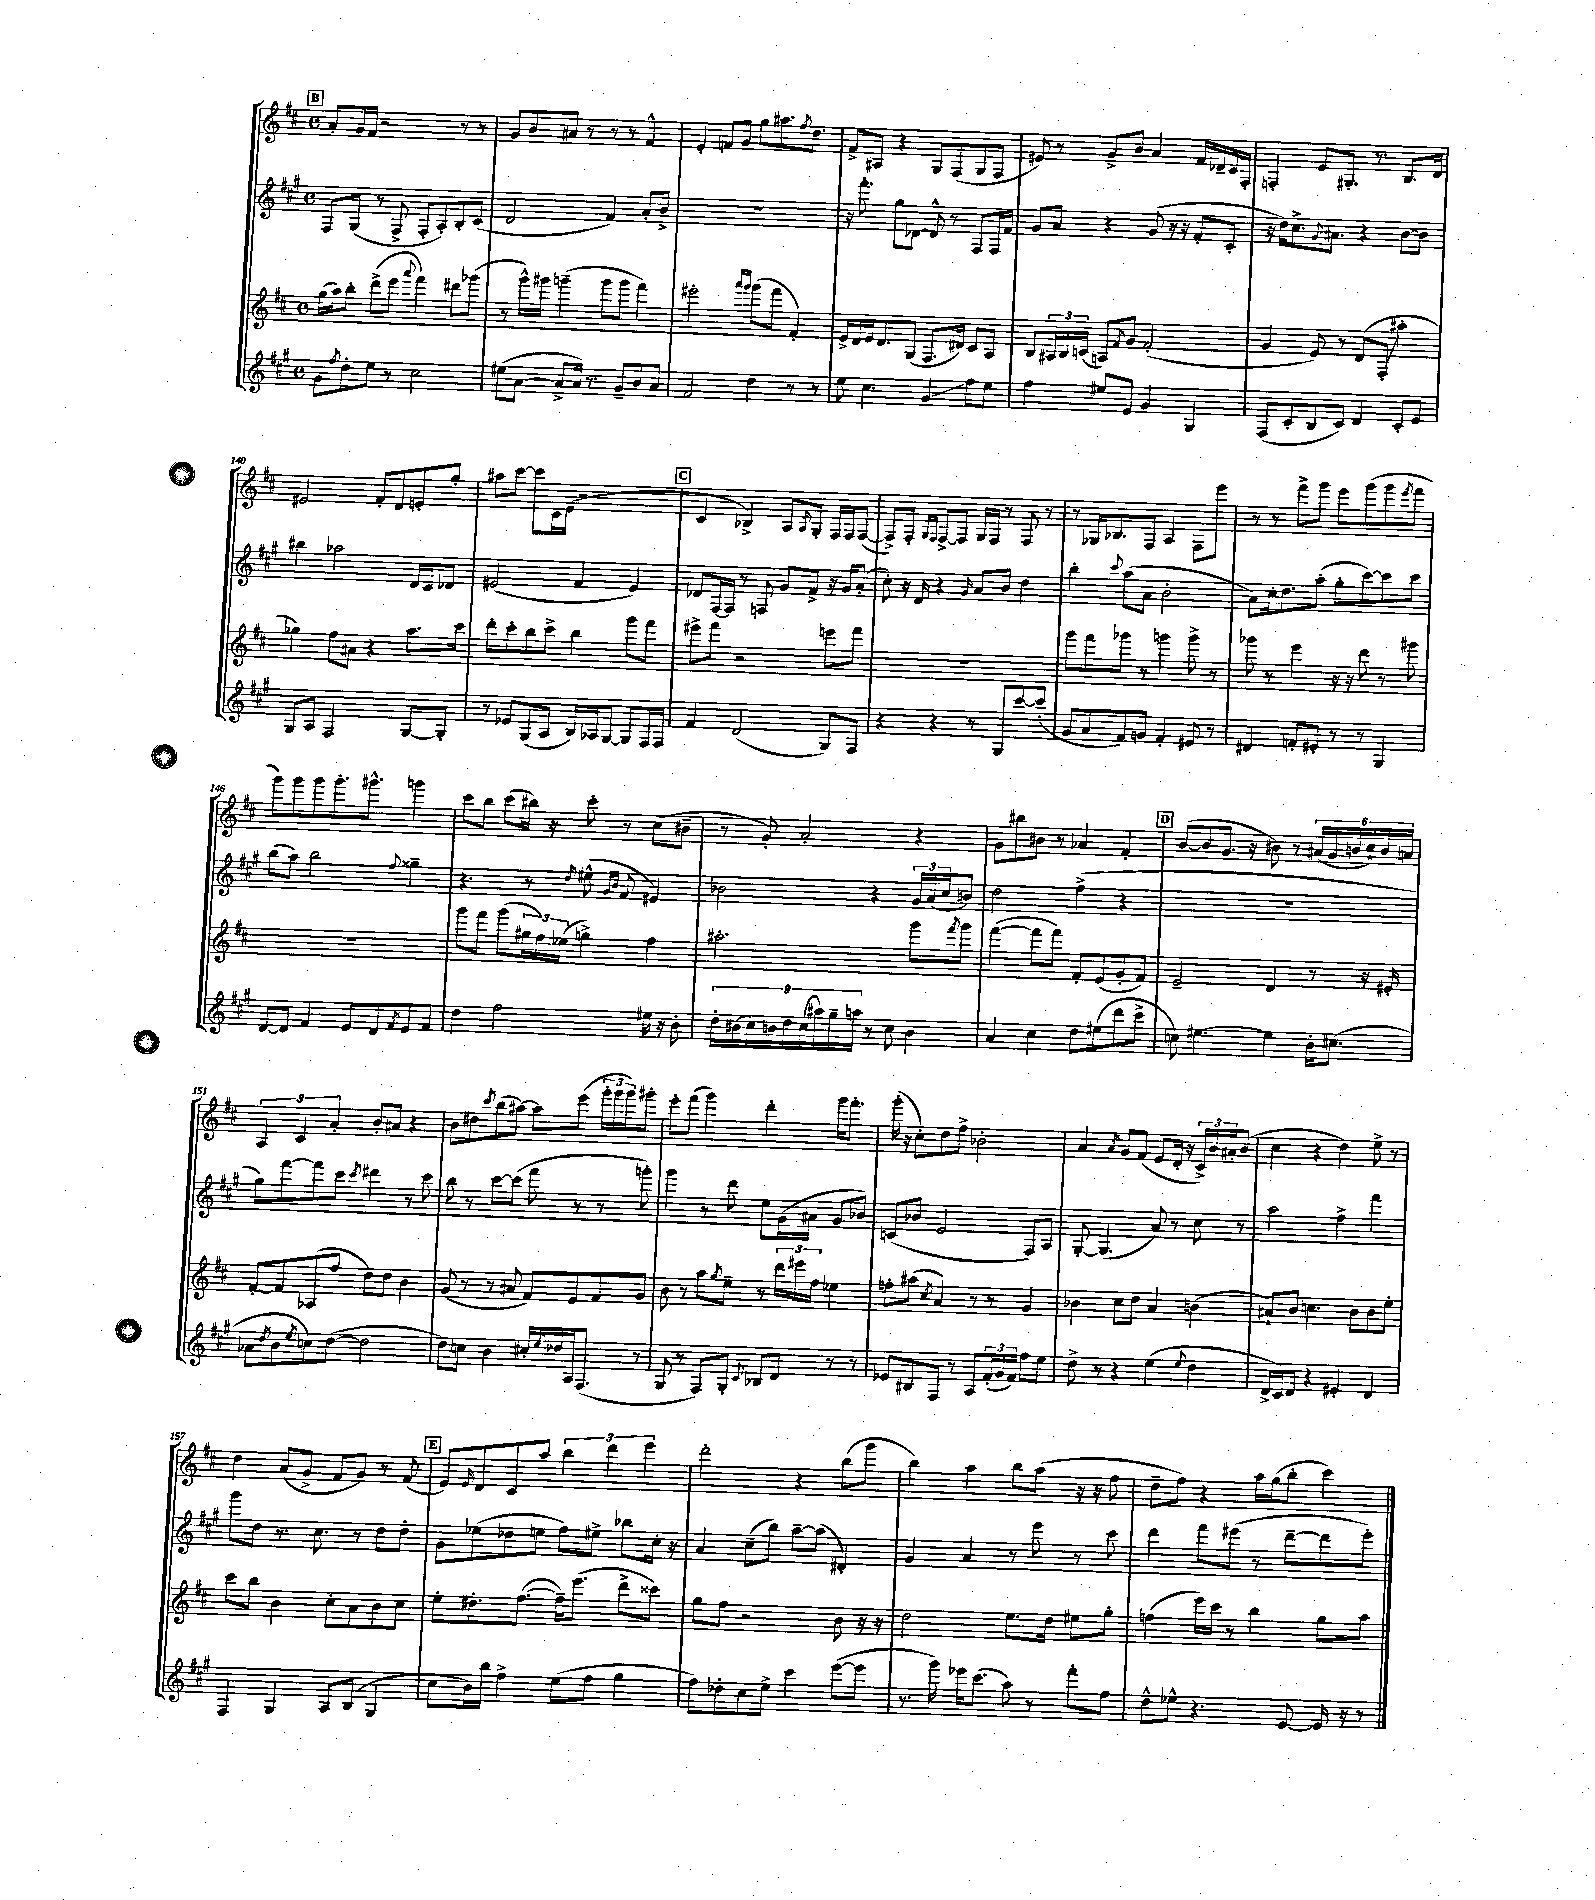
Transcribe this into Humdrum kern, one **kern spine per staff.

**kern	**kern	**kern	**kern
*staff4	*staff3	*staff2	*staff1
*clefG2	*clefG2	*clefG2	*clefG2
*k[f#c#g#]	*k[f#c#]	*k[f#c#g#]	*k[f#c#]
*M4/4	*M4/4	*M4/4	*M4/4
*met(c)	*met(c)	*met(c)	*met(c)
8g#\L	(16gg\LL	8F#/L	8a'/L
.	16aa\J)	.	.
8qff#/	.	.	.
8dd'\	8bb'\J	(8G#/J	16g/L
.	.	.	16f#/JJ
8ee\J	(8ddd^\L	8r	2r
8r	8eee\J	8F#^/	.
.	8qqaaa/	.	.
2cc#\	4fff#\)	8F#'/L	.
.	.	8A'/)	.
.	8ddd#\L	8B'/	8r
.	(8ggg-\J	(8c#/J	8r
=	=	=	=
(8ee#\L	8r	2d/	8g/L
[8a\J	16ggg^^\LL)	.	8b/
.	16ggg#\JJ	.	.
8a^/]L	(4ggg~\	.	8a#/J
16a/Jk)	.	.	8r
8.r	.	.	.
.	8ggg\L	4f#/)	8r
8g#~/L	8ggg\J	.	8r
8b/	4fff#\)	8a'/L	4f#^^/
8a/J	.	8b^/J	.
=	=	=	=
2f#/	2eee#'\	1r	4e'/
.	.	.	8f/L
.	.	.	8g/J
.	16qqaaa/LL	.	.
.	16qqggg/JJ	.	.
4dd\	(8ggg\L	.	8gg\L
.	8fff#\J	.	8.aa#\
8r	4f#'/)	.	.
.	.	.	8qff#/
.	.	.	8.dd\J
8r	.	.	.
=	=	=	=
8ee\	16e^/LL	16r	8f#^/L
.	16d/	8.fff#'\	.
4.cc#\	16e/J	.	8A#/J
.	8.d/	.	.
.	.	8gg#\L	4r
.	(8G/J	[8d-\J	.
4g#/	8.F#/L	8d-^^/]	8G/L
.	.	8r	(8F#/
.	16d#/Jk)	.	.
8ff#\L	8c#/L	8F#/L	8G/
8ee\J	8A/J	16F#/L	8F#/J
.	.	16f#/JJ	.
=	=	=	=
4ff#\	8B/L	8g#/L	8e#/)
.	24A#/L	8a/J	8r
.	24B/	.	.
.	(24c/JJ	.	.
8ee#/L	8A/L)	4r	8g^/L
.	8qf#/	.	.
8e/J	8g/J	.	8b/J
4g#/	(2f#'/	(8g#/	4a/
.	.	16r	.
.	.	16r	.
4G#/	.	8f#'/L	16f#/LL
.	.	.	16d-~/
.	.	8c#'/J	16c#/
.	.	.	16F#'/JJ
=	=	=	=
(8F#/L	4g/	16r	4F'/
.	.	16dd\LK)	.
8c#'/	.	8.cc#^\	.
8B/	8e/)	.	8e/L
.	.	8qqg#/	.
.	.	8.a#\J	.
8c#/J)	8r	.	8.G#'/J
4d/	(8d/L	4r	.
.	.	.	8.r
.	8F#'/J	.	.
8c#'/L	4aa#'\	[8b\L	8.B/L
8e/J	.	8b\]J	.
.	.	.	16d/Jk
=	=	=	=
8G#/L	4gg-\)	4bb#\	2e#/
8A/J	.	.	.
2F#/	8ff#\L	2aa-\	.
.	8a#\J	.	.
.	4r	.	8f#'/L
.	.	.	8d/
[8G#/L	8.aa\L	16d/LL	8e'/
.	.	16c#/J	.
8G#'/]J	.	8d-/J	8gg'/J
.	16ccc#\Jk	.	.
=	=	=	=
8r	8ddd'\L	(2e#/	8aa#\L
8e-/L	8ccc#'\	.	[8ccc#\J
(8G#/	8bb\	.	8ccc#\]L
8A/J	8ccc#^\J	.	16c#\L
.	.	.	(16e\JJ
16B/LL)	4bb\	4f#/	2r
16A-/J	.	.	.
[8G#/J	.	.	.
8G#/]L	8ggg\L	4e#/)	.
16F#/L	8fff#\J	.	.
16F#/JJ	.	.	.
=	=	=	=
4f#/	8eee#^\L	8d-/L	4c#/
.	8fff#\J	[16F#/L	.
.	.	16F#/]JJ	.
(2d/	2r	8r	4B-^/)
.	.	8F/	.
.	.	8g#/L	8A/L
.	.	.	8qA/
.	.	8f#^/J	8G'/J
8G#/L)	8eee\L	16r	16F#/LL
.	.	16g#/LK	16F#/J
8F#/J	8fff#\J	(8a'/J	([8F#/J
=	=	=	=
4r	1r	8cc#'\)	8F#^/]L)
.	.	16r	8F#'/J
.	.	16d/	.
.	.	.	16qqG/LL
.	.	.	16qqF#/JJ
4r	.	4r	[8F#^/L
.	.	.	8F#/]J
.	.	16qqg#/	.
8r	.	8a/L	16G/LL
.	.	.	16F#/JJ
8G#/L	.	8b/J	8r
[8ccc#/	.	4dd\	8F#/
(8ccc#'/]J	.	.	8r
=	=	=	=
8g#/L	8ggg\L	4bb'\	8r
8a/	8fff#\	.	16G-/LK
.	.	.	8.B-/
.	.	8qqccc#/	.
8f#/)	8ggg-\J	(8aa\L	.
8g/J	8r	8a\J	8F#/J
4f#'/	4ggg\	2b'\	4A/
8e#/	8ggg^\	.	8F#\L
8r	8r	.	8eee\J
=	=	=	=
4d#/	8ggg-\	8a\L)	8r
.	8r	16cc#'\k	8r
.	.	8.dd\	.
8f'/L	4eee\	.	8fff#^\L
8e#'/J	.	(8aa'\J	8ggg\J
8r	16r	8gg#'\L	8eee\L
.	16r	.	.
8r	8ddd\	[8ccc#\)	(8ggg\
4G#/	8r	8ccc#\]	8ggg\
.	.	.	8qeee/
.	8ggg#\	8ccc#\J	8fff#\J
=	=	=	=
[8d/L	1r	(8bb\L	8ggg\L)
8d/]J	.	8aa\J)	8ggg\
4f#/	.	2bb\	8ggg\
.	.	.	8.ggg'\
8e/L	.	.	.
.	.	.	8.ggg#^^\J
8d/	.	.	.
8qf#/	.	8qqff#/	.
8e/	.	4gg##~\	4ggg\
8f#/J	.	.	.
=	=	=	=
4dd\	8ggg\L	4.r	8ccc#\L
.	8fff#\J	.	8bb\J
2ff#\	(8ggg\L	.	(8ccc#\L
.	24gg#\L	8r	16bb#\Jk)
.	24ff#\)	.	.
.	.	.	16r
.	(24ee-\JJ	.	.
.	.	8qdd/	.
.	4gg^\)	(8ee#^^\	8ccc#'\
.	.	16qqg#/LL	.
.	.	16qqb/JJ	.
.	.	8f#/	8r
16ee#\	4ff#\	4e#/)	(8cc#\L
16r	.	.	.
8b'\	.	.	8b#~\J
=	=	=	=
18dd'\LL	2.aa#'\	2b-\	8r
(18b#\	.	.	.
18cc#\)	.	.	.
.	.	.	8g'/)
18b\	.	.	.
18dd\	.	.	.
.	.	.	2a'/
(18cc#\	.	.	.
18aa#\)	.	.	.
18gg#~\	.	.	.
18aa\JJ	.	.	.
8r	.	4r	.
8cc#\	.	.	.
4b\	8ggg\L	24g#/LL	4r
.	.	(24a/	.
.	.	24cc#/J	.
.	8qfff#/	.	.
.	8ggg\J	8b/J)	.
=	=	=	=
4a/	([4fff#\	2dd\	8g\L
.	.	.	8bb#\
4cc#\	8fff#\]L	.	8b#\J
.	8fff#\J)	.	8r
8dd\L	8f#'/L	(4ff#^\	4a-/
(8ee#\	(8e/	.	.
8ddd\	8g'/	4r	4f#'/
8ccc#^\J	8f#/J)	.	.
=	=	=	=
8cc\)	2e~/	1r	([8b/L
[4.ee#\	.	.	8b/]
.	.	.	8.g/J
.	.	.	16r
4ee#\]	4d/	.	8b#\)
.	.	.	8r
16b'\LK	8r	.	(24a#/LL
.	.	.	24g/
(8.cc#\J	.	.	.
.	.	.	24b/
.	16r	.	24cc#`/)
.	.	.	24b/
.	16e#'/	.	.
.	.	.	24a/JJ
=	=	=	=
8a-\L	[8f#'/L	8gg#\L)	6A/
8qdd/	.	.	.
8b\	8f#/]	[8fff#\	.
.	.	.	6c#/
8qee/	.	.	.
8cc\)	(8A-/	8fff#\]	.
.	.	.	6a'/
([8dd\J	8ff#/J	8ccc#\J	.
.	.	8qccc#/	.
2dd\]	8dd\L)	4ddd#\	8b'/L
.	8dd\J	.	8a#/J
.	4b\	8r	4r
.	.	8ccc#\	.
=	=	=	=
8dd\L)	(8g/	8bb\	8b\L
8cc\J	8r	8r	8dd#\
.	.	.	8qccc#/
4b\	8r	[8ccc#\L	(8bb\
.	8a#/	(8ccc#\]J	[8aa#\J)
16cc#'/LL	8f#/L)	8fff#\	8aa#\]L
8qee/	.	.	.
16dd-/	.	.	.
16A/J	8e/	8r	(8eee\J
(8.F#/J	.	.	.
.	8f#/	8r	24ggg'\LL
.	.	.	24ggg\
.	.	.	24ggg\J)
8r	8g/J	8ggg'\)	8ggg#'\J
=	=	=	=
8G#/	8b\	4ggg#\	8eee'\L
8r	8r	.	(8fff#\J
8F#/L)	8aa\L	8r	4ggg\)
.	8qgg/	.	.
8G#'/J	8ee~\J	8ddd\	.
8qqc#/	.	.	.
8B-/L	8r	8ee\L	4ddd'\
8d/J	24ddd\LL	(16g#\L	.
.	24eee#\	.	.
.	.	16a#\JJ	.
.	24ff#\JJ	.	.
8r	4ee-\	8g#/L	16ggg\LK
.	.	.	8.fff#'\J
8r	.	8b-/J)	.
=	=	=	=
8e-/L	8ff'\L	(8c/L	(16ggg'\
.	.	.	16r
8B#/	(8aa#\J	8b-/J	8cc#'\L)
.	8qcc#/	.	.
8F#/J	4a/)	2e/	8dd\
8r	.	.	8ff#^\J
8A/L	8r	.	2b-'\
(24f#'/L	8r	.	.
24g#/	.	.	.
24f#/JJ)	.	.	.
8ff#\L	4g/	8F#/L)	.
8ee\J	.	8A/J	.
=	=	=	=
8dd^\	4b-\	[8G#'/	4a/
8r	.	(4.G#/]	.
.	.	.	8qa/
4r	8cc#\L	.	8g/L
.	8dd\J	.	(8f#/J
(4ee\	4a/	8a/)	8e/L
.	.	8r	16d'/Jk
.	.	.	16r
8qqee/	.	.	.
4dd\	(4b\	8cc#\	24c#^/LL)
.	.	.	24b/
.	.	.	24a#'/J
.	.	8r	(8b/J
=	=	=	=
16d^/LL	8a#`/L)	2aa\	4cc#\
16c#/J)	.	.	.
8d/J	8b/J	.	.
4r	4.cc\	.	4r
4e#'/	.	4ff#^\	4dd\)
.	8b\L	.	.
4d/	8b\	4fff#\	8ee^\
.	8ee'\J	.	8r
=	=	=	=
4F#/	8ccc#\L	8ggg#\L	4dd\
.	8bb\J	8dd\J	.
4G#/	4b\	8.r	(8a/L
.	.	.	8g^/J
.	.	8.cc#\	.
8A/L	8cc#'\L	.	8f#/L
(8B/J	8a\	8r	8g/J)
4G#/	8b\	8dd\L	8r
.	8cc#\J	8dd'\J	(8f#/
=	=	=	=
8cc#\L	8ee'\L	8g#\L	8e/L)
.	.	.	16qqe/
16b\L)	8.dd#'\	(8ee-\	8d/
16bb\JJ	.	.	.
4ff#^\	.	8dd-\	8c#/
.	([8.ff#\J	.	.
.	.	8ee\J	8aa/J
(8ee\L	16ff#~\]LK)	8ff#\L)	6bb\
.	(8.eee\J	.	.
8ff#\J	.	8ee#^\J	.
.	.	.	6ddd\
4gg#\	8ddd^\L	8bb-\L	.
.	.	.	6eee\
.	8ccc##\J)	16cc#'\Jk	.
.	.	16r	.
=	=	=	=
8ff#\L)	8gg\L	4a/	2ddd'\
8dd-'\	8ff#\J	.	.
8cc#\	2r	(8cc#~\L	.
8ee^\J	.	8bb\J)	.
4ccc#\	.	[8aa~\L	4r
.	.	(8aa\]J	.
([8eee\L	8b\	4d#'/)	(8bb\L
8eee\]J	16r	.	8ggg\J
.	16r	.	.
=	=	=	=
8.r	2dd\	4g#/	4bb\)
16ggg#\)	.	.	.
16eee-\LK	.	4a/	4aa\
(8.ccc#\J	.	.	.
8aa\)	8.ee\L	8r	8bb\L
8r	.	8eee\	(8aa\J
.	16dd\Jk	.	.
8fff#'\L	8ee#\L	8r	16r
.	.	.	16r
8ff#\J	8gg'\J	8ccc#\	8ff#\
=	=	=	=
8dd^^\L	(4ff\	4ddd\	8dd~\L
8ee-^^\J	.	.	8ff#\J)
4.r	16eee\LL)	8fff#\L	4r
.	16ccc#\JJ	.	.
.	8r	(8eee#\J	.
.	4bb\	8r	16aa\LL
.	.	.	(16gg\J
[8e/	.	[8ddd~\L	8bb'\J
16e/]	8gg\L	8ddd\]	4ccc#\)
16r	.	.	.
8r	8aa\J	8eee#'\J)	.
==	==	==	==
*-	*-	*-	*-
